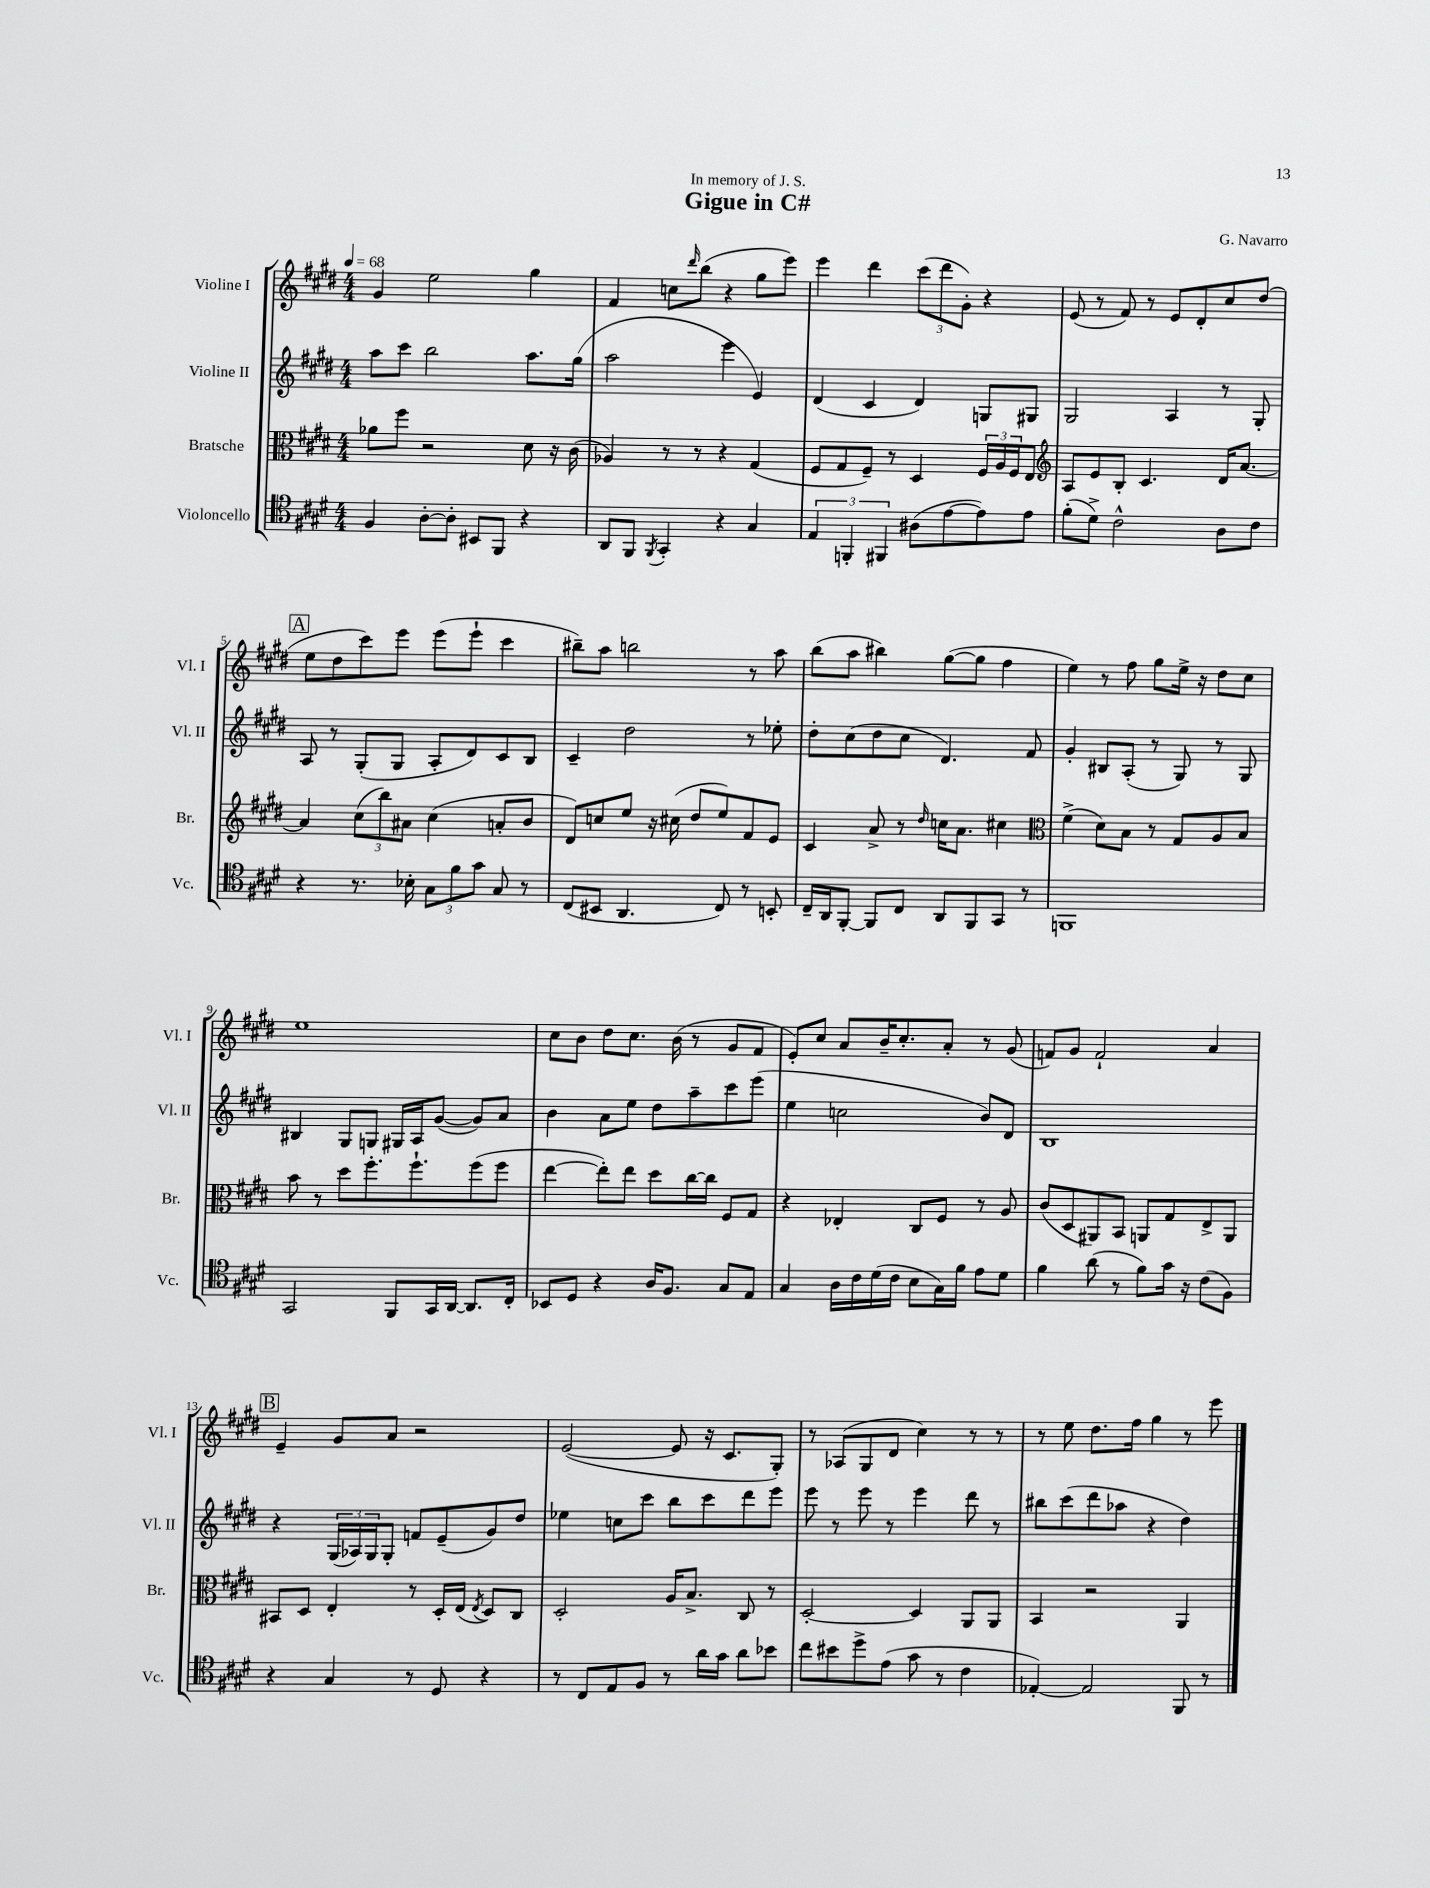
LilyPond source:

\header { title = "Gigue in C#" composer = "G. Navarro" dedication = "In memory of J. S." }
<<
\new StaffGroup <<
\new Staff = "s0" \with { instrumentName = "Violine I" shortInstrumentName = "Vl. I" } {
    \clef treble \key e \major \numericTimeSignature \time 4/4 \tempo 4 = 68
    gis'4 e''2 gis''4 |
    fis'4 c''8 \grace { dis'''16 } b''8( r4 gis''8 e'''8) |
    e'''4 dis'''4 \tuplet 3/2 { cis'''8( dis'''8 gis'8-.) } r4 |
    e'8( r8 fis'8) r8 e'8 dis'8-. cis''8 dis''8( |
    \mark \markup { \box "A" } e''8 dis''8 cis'''8) e'''8 e'''8( e'''8-! cis'''4 |
    bis''8--) a''8 b''2 r8 a''8 |
    b''8( a''8 bis''4) gis''8~( gis''8 fis''4 |
    e''4) r8 fis''8 gis''8 e''16-> r16 dis''8 cis''8 |
    e''1 |
    cis''8 b'8 dis''8 cis''8. b'16( r8 gis'8 fis'8 |
    e'8-.) cis''8 a'8 b'16-- cis''8.-. a'8-. r8 gis'8( |
    f'8) gis'8 f'2-! a'4 |
    \mark \markup { \box "B" } e'4-- gis'8 a'8 r2 |
    e'2~( e'8 r16 cis'8. gis8-.) |
    r8 aes8( gis8 dis'8 cis''4) r8 r8 |
    r8 e''8 dis''8. fis''16 gis''4 r8 e'''8 \bar "|." |
}
\new Staff = "s1" \with { instrumentName = "Violine II" shortInstrumentName = "Vl. II" } {
    \clef treble \key e \major \numericTimeSignature \time 4/4
    a''8 cis'''8 b''2 a''8. gis''16( |
    a''2 e'''4 e'4) |
    dis'4( cis'4 dis'4) g8 gis8 |
    gis2 a4 r8 gis8-. |
    \mark \markup { \box "A" } a8 r8 gis8-.( gis8 a8-. dis'8) cis'8 b8 |
    cis'4-- dis''2 r8 ees''8-. |
    dis''8-. cis''8( dis''8 cis''8 dis'4.) fis'8 |
    gis'4-. bis8 a8-.( r8 gis8) r8 gis8 |
    bis4 gis8 g8 gis16 a16 gis'8~( gis'8) a'8 |
    b'4 a'8 e''8 dis''8 a''8-- cis'''8 e'''8( |
    e''4 c''2 b'8) dis'8 |
    b1 |
    \mark \markup { \box "B" } r4 \tuplet 3/2 { gis16( aes16) gis16 } gis8-. f'8 e'8--( gis'8) dis''8 |
    ees''4 c''8 cis'''8 b''8 cis'''8 dis'''8 e'''8 |
    e'''8 r8 e'''8 r8 e'''4 dis'''8 r8 |
    bis''8 cis'''8( dis'''8 aes''8 r4 dis''4) \bar "|." |
}
\new Staff = "s2" \with { instrumentName = "Bratsche" shortInstrumentName = "Br." } {
    \clef alto \key e \major \numericTimeSignature \time 4/4
    aes'8 fis''8 r2 dis'8 r16 cis'16( |
    aes4) r8 r8 r4 gis4( |
    fis8 gis8 fis8--) r8 dis4 \tuplet 3/2 { fis16 a16 fis16 } e8 |
    \clef treble a8 e'8 b8-. cis'4. dis'16 a'8.~ |
    \mark \markup { \box "A" } a'4 \tuplet 3/2 { cis''8( b''8) ais'8 } cis''4( a'8-. b'8 |
    dis'8) c''8 e''8 r16 cis''16( dis''8 e''8) fis'8 e'8 |
    cis'4 a'8-> r8 \grace { dis''16 } c''16 a'8. cis''4 |
    \clef alto fis'4->( dis'8) b8 r8 gis8 a8 b8 |
    b'8 r8 dis''8 fis''8.-. fis''8.-! fis''8( fis''8 |
    e''4~ e''8-.) e''8 dis''8 cis''16~ cis''16 fis8 gis8 |
    r4 ees4-. cis8 fis8 r8 a8 |
    cis'8( dis8 ais,8) b,8 a,8 gis8 e8-> a,8 |
    \mark \markup { \box "B" } bis,8 dis8 e4-. r8 dis16-. e16( \acciaccatura { e8 } dis8) cis8 |
    dis2-. a16 b8.-> cis8 r8 |
    dis2~-. dis4 a,8 a,8 |
    b,4 r2 a,4 \bar "|." |
}
\new Staff = "s3" \with { instrumentName = "Violoncello" shortInstrumentName = "Vc." } {
    \clef tenor \key e \major \numericTimeSignature \time 4/4
    fis4 a8~-. a8-. bis,8 fis,8 r4 |
    a,8 fis,8 \acciaccatura { fis,8 } gis,4-. r4 gis4 |
    \tuplet 3/2 { e4 f,4-. fis,4 } ais8( e'8~ e'8) e'8 |
    fis'8-.( dis'8->) cis'2-^ a8 cis'8 |
    \mark \markup { \box "A" } r4 r8. bes16-. \tuplet 3/2 { gis8 fis'8 gis'8 } gis8 r8 |
    cis8( bis,8 a,4. cis8) r8 b,8-. |
    cis16-- a,16 fis,8~-. fis,8 cis8 a,8 fis,8 gis,8 r8 |
    f,1 |
    gis,2 fis,8 gis,16 a,16~ a,8. cis16-. |
    bes,8 dis8 r4 a16 fis8. gis8 e8 |
    gis4 a16 cis'16 dis'16( cis'16 b8 gis16) fis'16 e'8 dis'8 |
    fis'4 a'8( r8 fis'8) gis'16 r16 cis'8( fis8) |
    \mark \markup { \box "B" } r4 gis4 r8 dis8 r4 |
    r8 cis8 e8 fis8 r8 a'16 gis'16 a'8 bes'8 |
    cis''8 bis'8 dis''8-> e'8( gis'8 r8 cis'4 |
    ees4~-.) ees2 fis,8 r8 \bar "|." |
}
>>
>>
